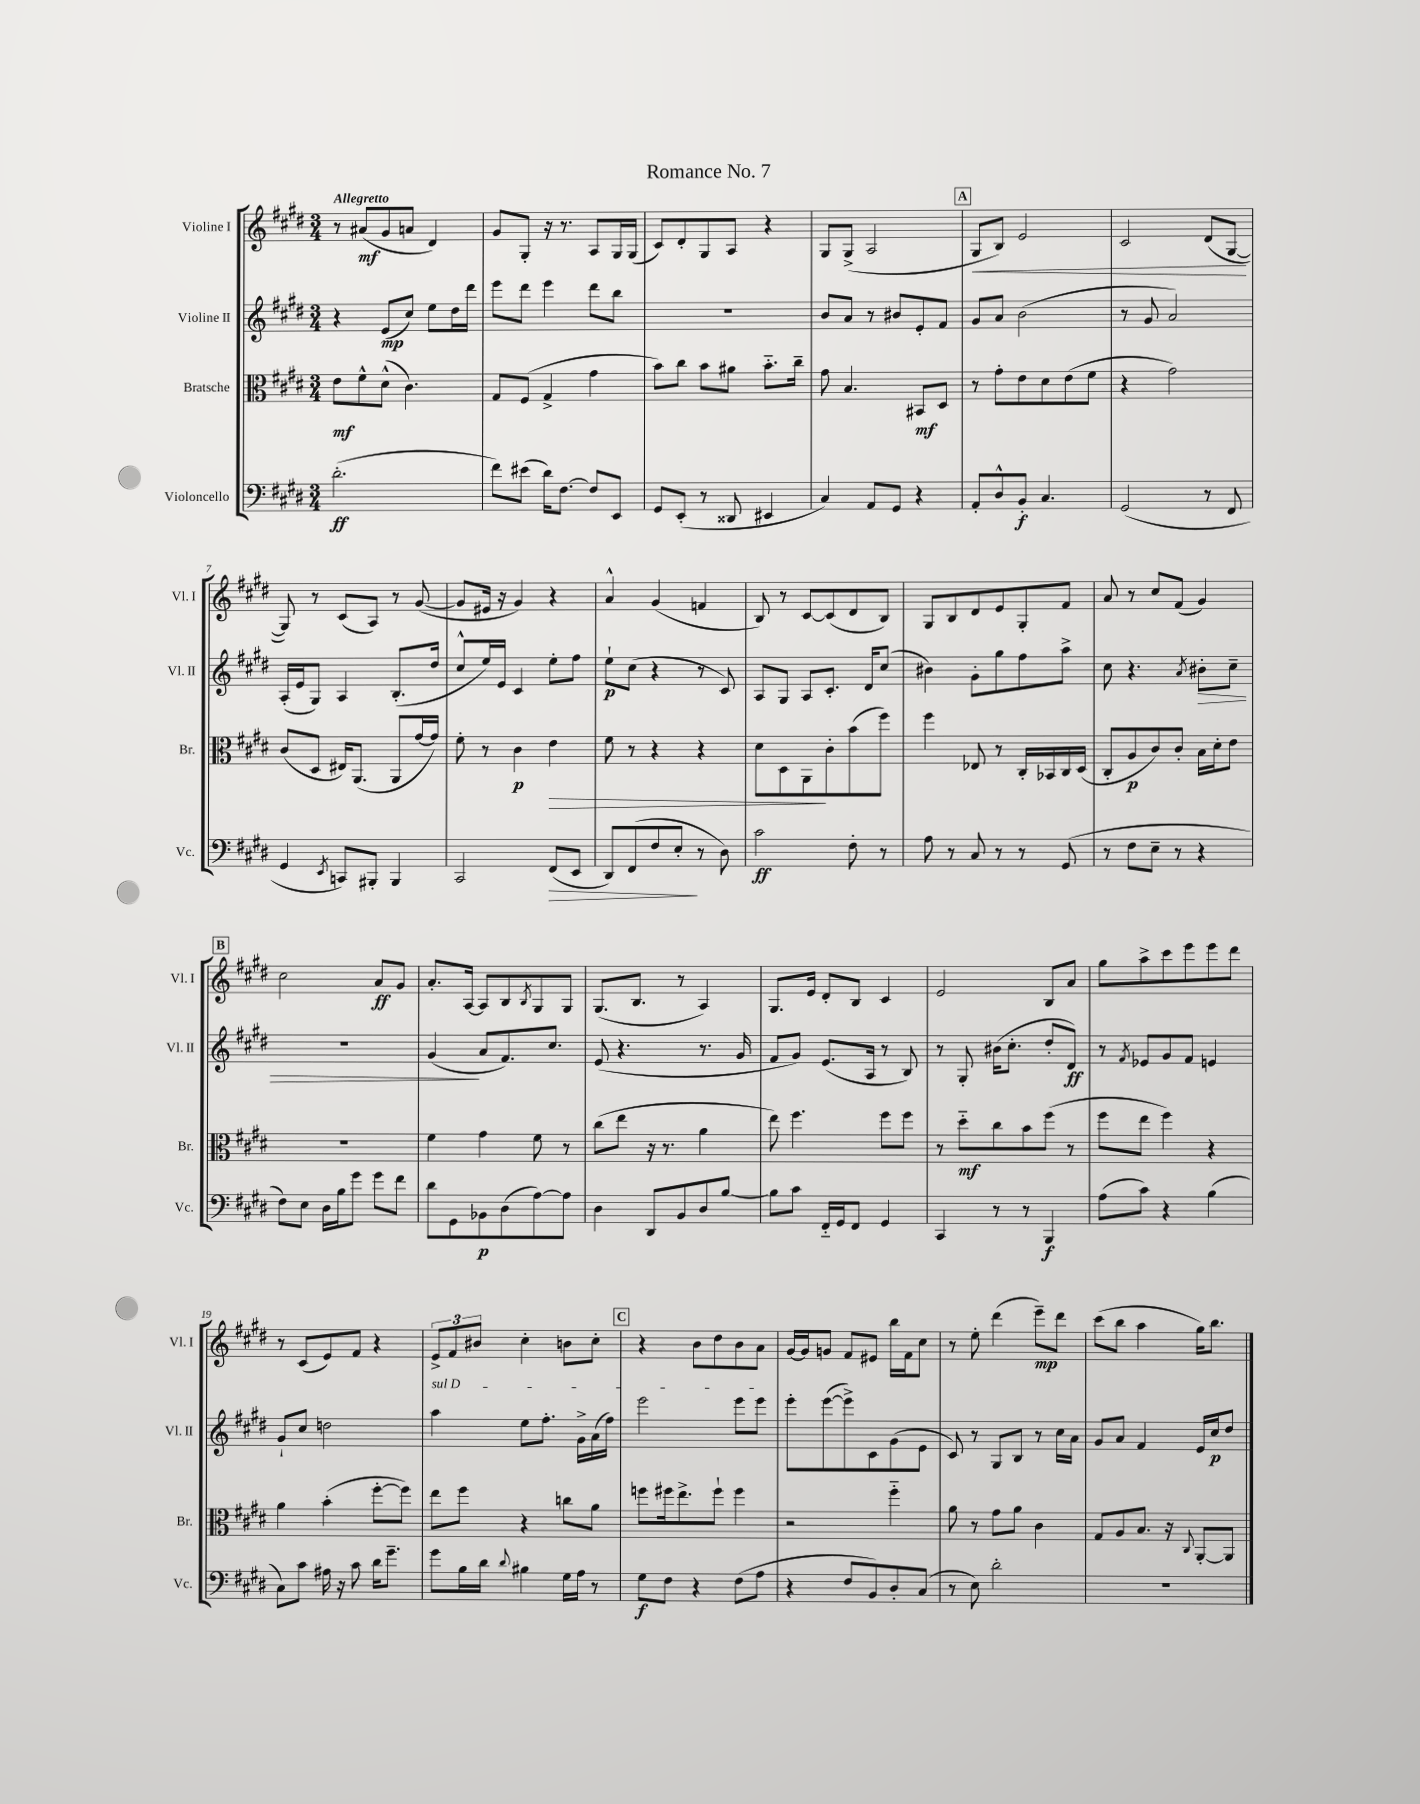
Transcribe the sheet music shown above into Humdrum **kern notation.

**kern	**kern	**kern	**kern
*staff4	*staff3	*staff2	*staff1
*clefF4	*clefC3	*clefG2	*clefG2
*k[f#c#g#d#]	*k[f#c#g#d#]	*k[f#c#g#d#]	*k[f#c#g#d#]
*M3/4	*M3/4	*M3/4	*M3/4
(2.d#'	8e	4r	8r
.	8f#^^	.	(8a#
.	(8d#^^	(8e	8g#
.	4.c#)	8cc#)	8a
.	.	8ee	4d#)
.	.	16dd#	.
.	.	16ddd#	.
=	=	=	=
8f#)	8G#	8eee	8g#
(8e#	(8F#	8ddd#	8G#'
16d#)	4G#^	4eee	16r
[8.F#	.	.	8.r
8F#]	4g#	8ddd#	8A
8EE	.	8bb	16G#
.	.	.	(16G#
=	=	=	=
8GG#	8b)	2.r	8c#)
(8EE'	8cc#	.	8d#'
8r	8b	.	8G#
8DD##	8a#	.	8A
4EE#	8.b'~	.	4r
.	16cc#~	.	.
=	=	=	=
4C#)	8g#	8b	8G#
.	4.B	8a	(8G#^
8AA	.	8r	2A
8GG#	.	8b#	.
4r	8BB#	8e'	.
.	8D#	8f#	.
=	=	=	=
8AA'	8r	8g#	8G#
8D#^^	8g#'	8a	8B)
8BB'	8e	(2b	2e
4.C#	8d#	.	.
.	(8e	.	.
.	8f#	.	.
=	=	=	=
(2GG#	4r	8r	2c#
.	.	8g#	.
.	2g#)	2a)	.
8r	.	.	(8d#
8FF#	.	.	[8G#
=	=	=	=
4GG#	(8c#	(16A'	8G#])
.	.	16e	.
.	8D#	8G#)	8r
8qEE	.	.	.
8CC)	16E#)	4A	(8c#
.	(8.AA	.	.
8BBB#'	.	.	8A)
4BBB#	8AA	(8.B'	8r
.	[16g#	.	([8g#
.	16g#])	16dd#	.
=	=	=	=
2CC#	8f#'	8cc#^^	8g#]
.	8r	16ee)	16e#
.	.	16e	16r
.	4c#	4c#	4g#)
(8FF#	4e	8ee'	4r
8EE	.	8ff#	.
=	=	=	=
8DD#)	8f#	8ee`	4a^^
(8FF#	8r	(8cc#	.
8F#	4r	4r	(4g#
8E'	.	.	.
8r	4r	8r	4f
8D#)	.	8c#)	.
=	=	=	=
2c#	8d#	8A	8B)
.	8D#	8G#	8r
.	8AA	8A	[8c#
.	8c#'	8.c#'	(8c#]
8F#'	(8b	.	8d#
.	.	16d#	.
8r	8ff#)	(8cc#	8B)
=	=	=	=
8A	4ff#	4b#)	8G#
8r	.	.	8B
8C#	8E-	8g#'	8d#
8r	8r	8gg#	8e
8r	16C#'	8ff#	8G#'
.	16BB-	.	.
(8GG#	16C#	8aa^	8f#
.	(16D#	.	.
=	=	=	=
8r	8C#'	8cc#	8a
8F#	8A	4.r	8r
8E~	8c#)	.	8cc#
8r	8c#'	.	(8f#
.	.	8qa	.
4r	16B	8b#'	4g#)
.	16d#'	.	.
.	8e	8cc#~	.
=	=	=	=
8F#)	2.r	2.r	2cc#
8E	.	.	.
16D#	.	.	.
16B	.	.	.
8g#	.	.	.
8g#	.	.	8a
8f#	.	.	8g#
=	=	=	=
8d#	4f#	(4g#	8.a'
8GG#	.	.	.
.	.	.	[16A
8BB-	4g#	8a	8A]
(8D#	.	8.f#)	8B
.	.	.	8qB
[8A)	8f#	.	8G#
.	.	8.cc#	.
8A]	8r	.	8G#
=	=	=	=
4D#	(8cc#	(8e	(8.G#
.	8ee	4.r	.
.	.	.	8.B
8DD#	16r	.	.
.	8.r	.	.
8BB	.	.	8r
8D#	4a	8.r	4A)
[8B	.	.	.
.	.	16g#	.
=	=	=	=
8B]	8ee)	8f#	8.G#
8c#	4.ff#	8g#)	.
.	.	.	16e
16FF#'~	.	(8.e	8d#'
16GG#	.	.	.
8FF#	.	.	8B
.	.	16A	.
4GG#	8ff#	8r	4c#
.	8ff#	8B)	.
=	=	=	=
4CC#	8r	8r	2e
.	8dd#'~	8G#'	.
8r	8cc#	(16b#	.
.	.	8.cc#'	.
8r	8b	.	.
4BBB	(8ff#	8dd#'	8B
.	8r	8d#)	8a
=	=	=	=
(8A	8ff#	8r	8gg#
.	.	8qf#	.
8c#)	8ee	8e-	8aa^
4r	4ff#)	8g#	8ccc#
.	.	8f#	8eee
(4B	4r	4e	8eee
.	.	.	8ddd#
=	=	=	=
8C#)	4a	8g#`	8r
8c#	.	8cc#	(8c#
16A#	(4b'	2dd	8e)
16r	.	.	.
8c#	.	.	8f#
16d#	[8ff#'	.	4r
8.g#~	.	.	.
.	8ff#])	.	.
=	=	=	=
8g#	8ee	4aa	12e^
.	.	.	12f#
16B	8ff#	.	.
.	.	.	12b#
16d#	.	.	.
8qqd#	.	.	.
4B#	4r	8ee	4cc#'
.	.	8.ff#'	.
16G#	8cc	.	8b
16A	.	16g#^	.
8r	8a	(16a	8cc#'
.	.	16ff#)	.
=	=	=	=
8G#	8ff	2eee	4r
8F#	16ff#	.	.
.	8.ee^	.	.
4r	.	.	8b
.	8ff#`	.	8dd#
(8F#	4ff#	8eee	8b
8A	.	8eee	8a
=	=	=	=
4r	2r	8eee'	[16g#
.	.	.	16g#]
.	.	([8eee	8g
8F#	.	8eee^])	8f#
8BB)	.	8c#	8e#
8D#'	4ff#'~	(8g#	16bb
.	.	.	16f#
(8C#	.	8e	8cc#
=	=	=	=
8r	8a	8c#)	8r
8E)	8r	8r	8ee'
2d#'	8g#	8G#	(4ddd#
.	8a	8B	.
.	4c#	8r	8eee~)
.	.	16cc#	8ddd#
.	.	16a	.
=	=	=	=
2.r	8G#	8g#	(8ccc#
.	8A	8a	8bb
.	8.B	4f#	4aa
.	16r	.	.
.	8qqC#	.	.
.	[8AA'	16e	16gg#)
.	.	16cc#	8.bb
.	8AA]	8dd#	.
==	==	==	==
*-	*-	*-	*-
